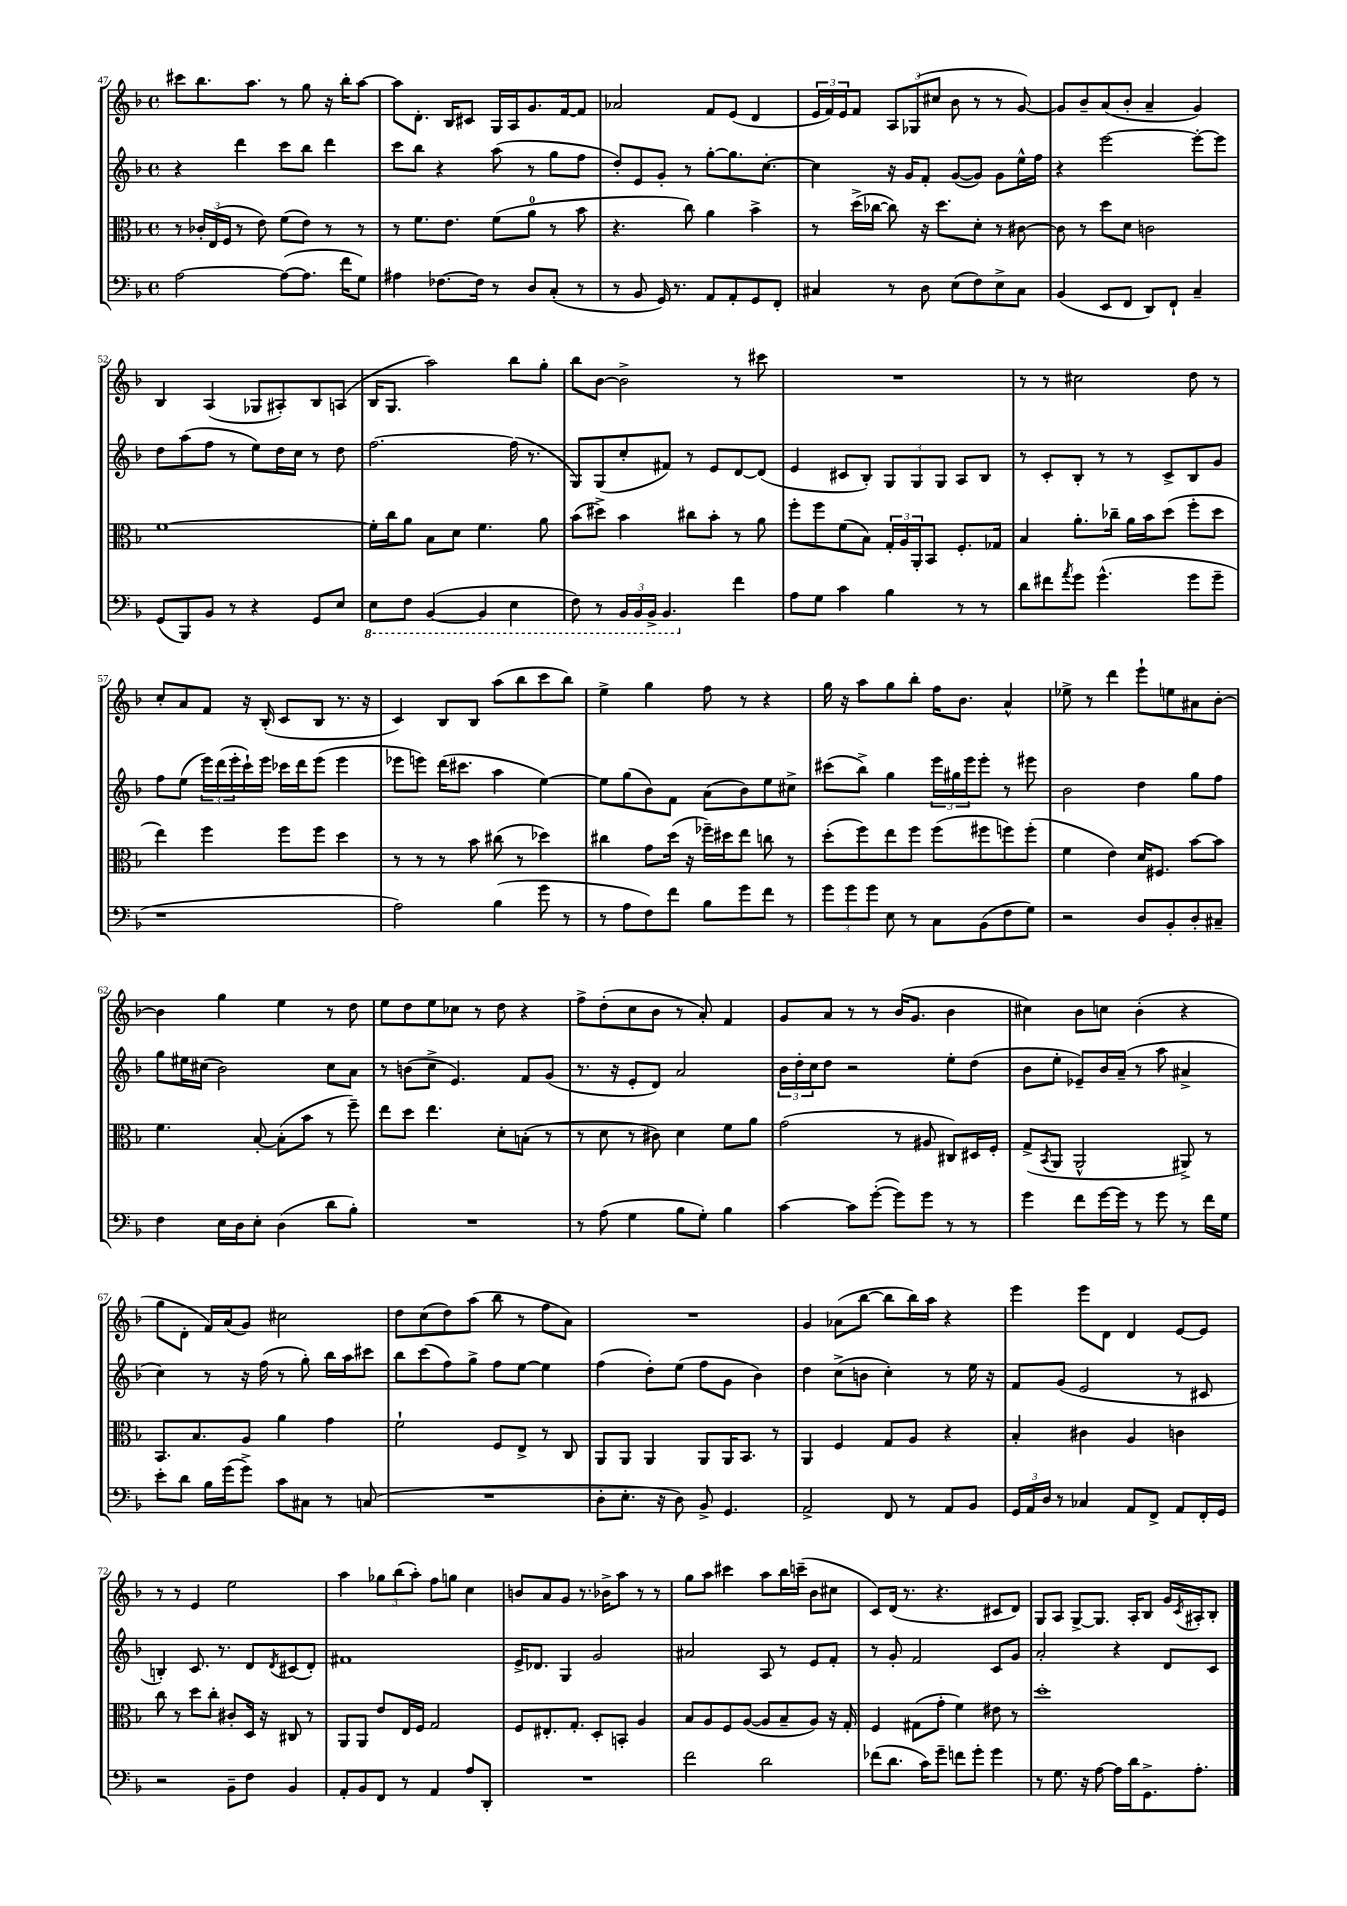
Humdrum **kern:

**kern	**kern	**kern	**kern
*staff4	*staff3	*staff2	*staff1
*clefF4	*clefC3	*clefG2	*clefG2
*k[b-]	*k[b-]	*k[b-]	*k[b-]
*M4/4	*M4/4	*M4/4	*M4/4
*met(c)	*met(c)	*met(c)	*met(c)
[2A	8r	4r	8ccc#
.	24c-'	.	8.bb-
.	(24E	.	.
.	24F	.	.
.	8r	4ddd	.
.	.	.	8.aa
.	8e)	.	.
(8A_	(8f	8ccc	8r
8.A]	8e)	8bb-	8gg
.	8r	4ddd	16r
16f	.	.	16bb-'
8G)	8r	.	[8aa
=	=	=	=
4A#	8r	8ccc	8aa]
.	8.f	8bb-	8.d'
[8.F-	.	4r	.
.	8.e	.	16B-
.	.	.	8c#
16F-]	.	.	.
8r	(8f	(8aa	16G
.	.	.	16A
8D	8a	8r	8.g
(8C'	8r	8gg	.
.	.	.	[16f
8r	8b-	8ff	8f]
=	=	=	=
8r	4.r	8dd')	2a-
8BB-	.	8e	.
16GG)	.	8g'	.
8.r	.	.	.
.	8cc)	8r	.
8AA	4a	[8gg'	8f
8AA'	.	8.gg]	(8e
8GG	4b-^	.	4d
.	.	[8.cc'	.
8FF'	.	.	.
=	=	=	=
4C#	8r	4cc]	24e
.	.	.	24f)
.	.	.	24e
.	(16dd^	.	8f
.	[16cc-	.	.
8r	8cc-])	16r	12A
.	.	16g	.
.	.	.	(12G-
8D	16r	8f'	.
.	.	.	12cc#
.	8.dd	.	.
(8E	.	([8g	8b-
8F)	8d'	8g])	8r
8E^	8r	8g	8r
8C#	[8c#	16ee^^	[8g)
.	.	16ff	.
=	=	=	=
(4BB-	8c#]	4r	8g]
.	8r	.	8b-~
8EE	8dd	[2eee	(8a
8FF	8d	.	8b-'
8DD)	2c	.	4a~
8FF`	.	.	.
4C~	.	8eee'_	4g)
.	.	8eee]	.
=	=	=	=
(8GG	[1f	8dd	4B-
8BBB-)	.	(8aa	.
8BB-	.	8ff	(4A
8r	.	8r	.
4r	.	8ee)	8G-
.	.	16dd	8A#')
.	.	16cc	.
8GG	.	8r	8B-
8E	.	8dd	(8A
=	=	=	=
8EE	16f']	[2.ff	16B-
.	16cc	.	8.G
8FF	8a	.	.
([4BBB-	8B-	.	2aa)
.	8d	.	.
4BBB-]	4.f	.	.
4EE	.	(16ff]	8bb-
.	.	8.r	.
.	8a	.	8gg'
=	=	=	=
8FF)	(8b-	8G)	8bb-
8r	8dd#^)	(8G	[8b-
24BBB-	4b-	8cc'	2b-^]
24BBB-	.	.	.
24BBB-^	.	.	.
4.BBB-	.	8f#)	.
.	8cc#	8r	.
.	8b-'	8e	.
4f	8r	[8d	8r
.	8a	(8d]	8ccc#
=	=	=	=
8A	8ff'	4e	1r
8G	8ff	.	.
4c	(8f	8c#	.
.	8B-)	8B-')	.
4B-	24G'	12G	.
.	24A	.	.
.	24AA'	12G	.
.	8BB-	.	.
.	.	12G	.
8r	8.F'	8A	.
8r	.	8B-	.
.	16G-	.	.
=	=	=	=
8d	4B-	8r	8r
8f#	.	8c'	8r
8qa	.	.	.
8g	8.a'	8B-'	2cc#
(4.g^^	.	8r	.
.	16cc-~	.	.
.	16a	8r	.
.	16b-	.	.
.	(8dd	8c^	.
8g	8ff'	8B-	8dd
8g~	8dd	8g	8r
=	=	=	=
1r	4ee)	8ff	8cc'
.	.	(8ee	8a
.	4ff	24eee)	8f
.	.	(24ddd	.
.	.	24eee'	.
.	.	16ccc`)	16r
.	.	16eee	(16B-'
.	8ff	16ccc-	8c
.	.	16ddd	.
.	8ff	(8eee	8B-
.	4dd	4eee	8.r
.	.	.	16r
=	=	=	=
2A)	8r	8eee-	4c)
.	8r	8eee)	.
.	8r	(16ddd	8B-
.	.	8.ccc#	.
.	8b-	.	8B-
(4B-	(8cc#	4aa	(8aa
.	8r	.	8bb-
8g	4dd-)	[4ee)	8ccc
8r	.	.	8bb-)
=	=	=	=
8r	4cc#	8ee]	4ee^
8A	.	(8gg	.
8F)	8g	8b-)	4gg
8f	(16dd	8f	.
.	16r	.	.
8B-	16ff-~)	(8a	8ff
.	16dd#	.	.
8g	8ee	8b-)	8r
8f	8cc	8ee	4r
8r	8r	8cc#^	.
=	=	=	=
12g	(8dd'	(8ccc#	16gg
.	.	.	16r
12g	.	.	.
.	8ff)	8bb-^)	8aa
12g	.	.	.
8E	8ee	4gg	8gg
8r	8ff	.	8bb-'
8C	(8ff	24eee	16ff
.	.	24gg#	.
.	.	.	8.b-
.	.	24eee	.
(8BB-	8ff#	8eee'	.
8F	8ff)	8r	4a^^
8G)	(8ff'	8eee#	.
=	=	=	=
2r	4f	2b-	8ee-^
.	.	.	8r
.	4e)	.	4ddd
8D	16d	4dd	8eee`
.	8.F#	.	.
8BB-'	.	.	8ee
8D'	[8b-	8gg	8a#
8C#~	8b-]	8ff	[8b-'
=	=	=	=
4F	4.f	8gg	4b-]
.	.	16ee#	.
.	.	(16cc#	.
16E	.	2b-)	4gg
16D	.	.	.
8E'	[8B-'	.	.
(4D	(8B-']	.	4ee
.	8b-	.	.
8d	8r	8cc#	8r
8B-')	8ff~)	8a	8dd
=	=	=	=
1r	8ee	8r	8ee
.	8dd	(8b	8dd
.	4.ee	8cc^	8ee
.	.	4.e)	8cc-
.	.	.	8r
.	8d'	.	8dd
.	(8B'	8f	4r
.	8r	(8g	.
=	=	=	=
8r	8r	8.r	8ff^
(8A	8d	.	(8dd'
.	.	16r	.
4G	8r	8e'	8cc
.	8c#)	8d)	8b-
8B-	4d	2a	8r
8G')	.	.	8a')
4B-	8f	.	4f
.	8a	.	.
=	=	=	=
[4c	(2g	24b-	8g
.	.	24dd'	.
.	.	24cc	.
.	.	8dd	8a
8c]	.	2r	8r
([8g'	.	.	8r
8g])	8r	.	(16b-
.	.	.	8.g
8g	8A#	.	.
8r	8C#)	8ee'	4b-
8r	16D#	(8dd	.
.	16F'	.	.
=	=	=	=
4g	(8G^	8b-	4cc#)
.	8qBB-	.	.
.	8AA	8ee'	.
8f	2AA^^	8e-~)	8b-
[16g	.	16b-	8cc
16g]	.	(16a~	.
8r	.	8r	(4b-'
8g	.	8aa	.
8r	8AA#^)	4a#^	4r
16f	8r	.	.
16G	.	.	.
=	=	=	=
8e'	8.BB-	4cc)	8gg
8d	.	.	8d'
.	8.B-	.	.
16B-	.	8r	16f)
(16g	.	.	(16a
8g^)	8A	16r	8g)
.	.	(16ff	.
8c	4a	8r	2cc#
8C#	.	8gg')	.
8r	4g	16bb-	.
.	.	16aa	.
(8C	.	8ccc#	.
=	=	=	=
1r	2f`	8bb-	8dd
.	.	(8ccc	(8cc
.	.	8ff)	8dd)
.	.	8gg^	(8aa
.	8F	8ff	8bb-
.	8E^	[8ee	8r
.	8r	4ee]	8ff
.	8C	.	8a)
=	=	=	=
8D'	8AA	(4ff	1r
8.E'	8AA	.	.
.	4AA	8dd')	.
16r	.	.	.
8D)	.	(8ee	.
8BB-^	8AA	8ff	.
4.GG	16AA	8g	.
.	8.BB-	.	.
.	.	4b-)	.
.	8r	.	.
=	=	=	=
2AA^	4AA	4dd	4g
.	4F	(8cc^	(8a-
.	.	8b	[8bb-
8FF	8G	4cc')	8bb-]
8r	8A	.	16bb-)
.	.	.	16aa
8AA	4r	8r	4r
8BB-	.	16ee	.
.	.	16r	.
=	=	=	=
24GG	4B-'	8f	4eee
24AA	.	.	.
24D	.	.	.
8r	.	(8g	.
4C-	4c#	2e	8eee
.	.	.	8d
8AA	4A	.	4d
8FF^	.	.	.
8AA	4c	8r	[8e
16FF'	.	8c#	8e]
16GG	.	.	.
=	=	=	=
2r	8cc	4B')	8r
.	8r	.	8r
.	8dd	8.c	4e
.	8cc'	.	.
.	.	8.r	.
8BB-~	8c#'	.	2ee
8F	16D	8d	.
.	16r	.	.
.	.	8qd	.
4BB-	8C#	(8c#	.
.	8r	8d')	.
=	=	=	=
8AA'	8AA	1f#	4aa
8BB-	8AA	.	.
8FF	8e	.	12gg-
.	.	.	(12bb-
8r	16E	.	.
.	.	.	12aa')
.	16F	.	.
4AA	2G	.	8ff
.	.	.	8gg
8A	.	.	4cc
8DD'	.	.	.
=	=	=	=
1r	8F	16e^	8b
.	.	8.d-	.
.	8.E#'	.	8a
.	.	4G	8g
.	8.G'	.	.
.	.	.	8.r
.	8D'	2g	.
.	.	.	16b-^
.	8BB'	.	8aa
.	4A	.	8r
.	.	.	8r
=	=	=	=
2f	8B-	2a#	8gg
.	8A	.	8aa
.	8F	.	4ccc#
.	([8A	.	.
2d	8A]	8A	8aa
.	8B-~	8r	16bb-
.	.	.	(16ccc~
.	8A)	8e	8b-
.	16r	8f'	8cc#
.	16G'	.	.
=	=	=	=
(8f-	4F	8r	8c)
8.d	.	8g'	(16d
.	.	.	8.r
.	(8G#	2f	.
16c)	.	.	.
8g~	8g'	.	4.r
8f	4f)	.	.
8g'	.	.	.
4g	8e#	8c	8c#
.	8r	8g	8d)
=	=	=	=
8r	1dd'	2a'	8G
8.G	.	.	8A
.	.	.	[8G^
16r	.	.	.
[8A	.	.	8.G]
16A]	.	4r	.
16d	.	.	16A'
8.GG^	.	.	8B-
.	.	8d	16g
.	.	.	8qc
8.A'	.	.	16A#'
.	.	8c	8B-'
==	==	==	==
*-	*-	*-	*-
